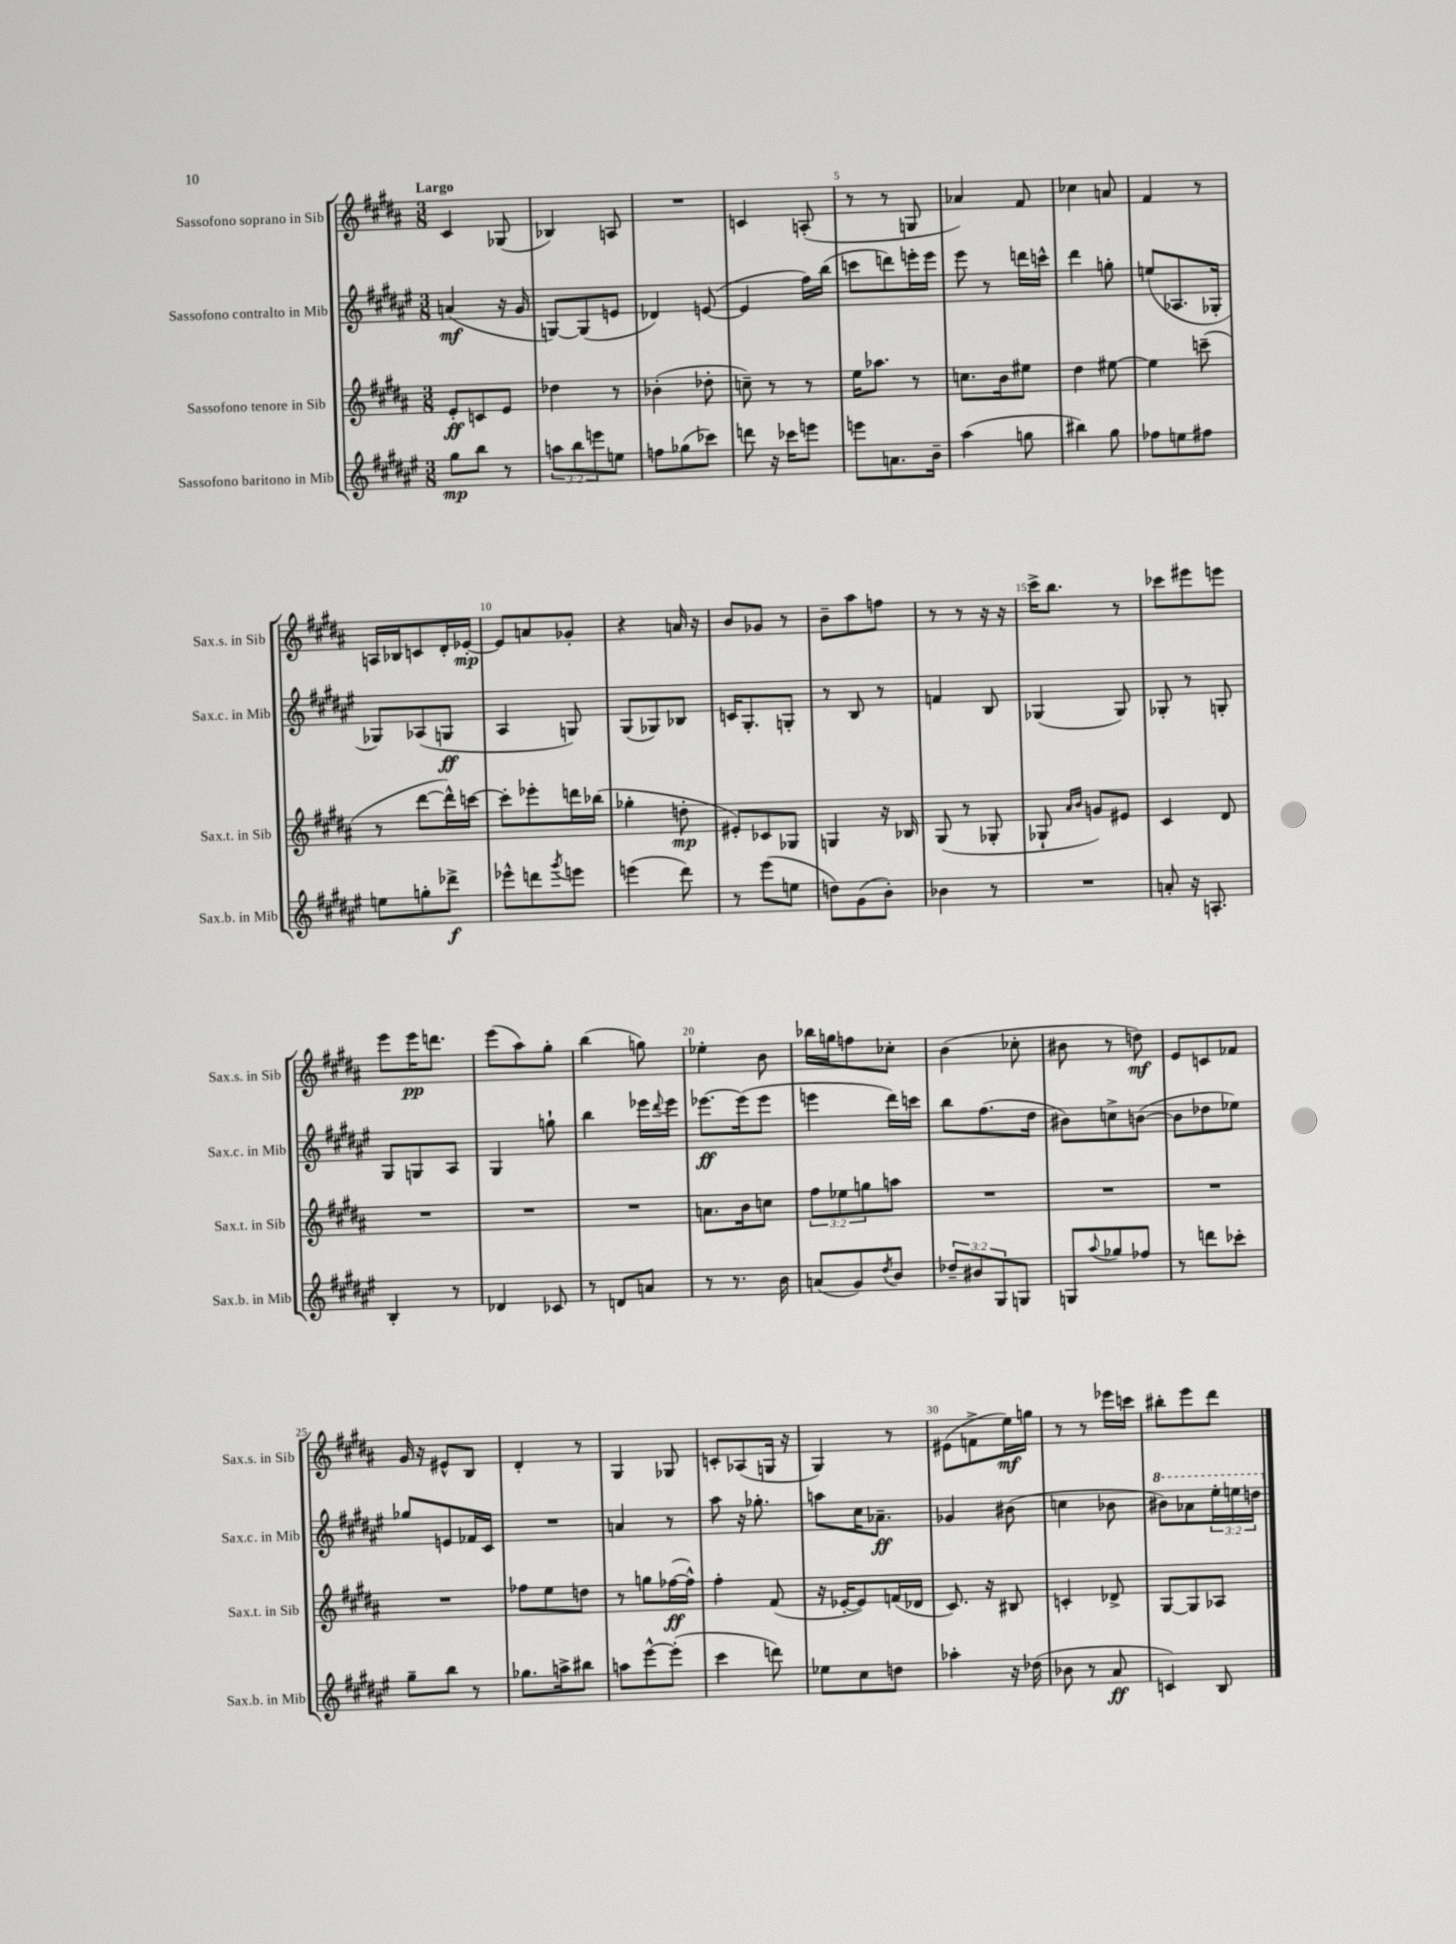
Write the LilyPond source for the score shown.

<<
\new StaffGroup <<
\new Staff = "s0" \with { instrumentName = "Sassofono soprano in Sib" shortInstrumentName = "Sax.s. in Sib" } {
    \clef treble \key b \major \numericTimeSignature \time 3/8 \tempo "Largo"
    cis'4 ges8( |
    bes4) a8 |
    R4. |
    c'4 a8-.( |
    r8 r8 g8 |
    aes'4) fis'8 |
    ces''4 a'8 |
    fis'4 r8 |
    a16 bes16 c'8 dis'16-. ees'16~-.\mp |
    ees'8 a'8 ges'8-. |
    r4 a'16 r16 |
    b'8 ges'8 r8 |
    b'8-- ais''8 f''8 |
    r8 r8 r16 r16 |
    cis'''16-> b''8. r8 |
    ces'''8 eis'''8 e'''8 |
    e'''8 e'''16\pp d'''8. |
    e'''8( ais''8) gis''8-. |
    b''4( g''8) |
    ees''4-. b'8 |
    bes''16 g''16 f''8 ces''8-. |
    b'4( ces''8-. |
    bis'8 r8 d''8\mf) |
    e'8 c'8 fes'8 |
    gis'16 r16 eis'8-^ b8 |
    dis'4-. r8 |
    gis4 ges8 |
    c'8-. aes8( g16 r16 |
    gis4) r8 |
    eis'8( f'8-> e''16\mf) g''16 |
    r8 r8 ees'''16 c'''16 |
    bis''8-. e'''8 dis'''8 \bar "|." |
}
\new Staff = "s1" \with { instrumentName = "Sassofono contralto in Mib" shortInstrumentName = "Sax.c. in Mib" } {
    \clef treble \key fis \major \numericTimeSignature \time 3/8 \override Staff.TupletNumber.text = #tuplet-number::calc-fraction-text
    a'4\mf( r16 gis'16 |
    g8~) g8( e'8 |
    des'4) e'8~( |
    e'4 fis''16) b''16( |
    c'''8 d'''8) e'''16-. e'''16 |
    eis'''8 r8 d'''16 c'''16-^ |
    dis'''4 g''8-. |
    e''8( aes8. ges16-. |
    ges8) aes8( g8\ff |
    ais4 g8) |
    gis8( ges8) bes8 |
    c'16 gis8.-. g8-. |
    r8 b8 r8 |
    f'4 b8 |
    ges4( ges8) |
    ges8-. r8 g8-. |
    gis8 g8 ais8 |
    gis4 g''8-! |
    b''4 ees'''16 \appoggiatura { dis'''8 } ees'''16 |
    ees'''8.~\ff ees'''16( ees'''8 |
    e'''4 dis'''16) c'''16 |
    b''8 fis''8.( dis''16 |
    bis'8) c''8-> b'8~( |
    b'8 des''8 ees''8) |
    ges''8 e'8 fes'16 cis'16 |
    R4. |
    a'4 r8 |
    ais''8 r16 ges''8.-. |
    a''8 cis''16 aes'8.--\ff |
    ges'4 bis'8( |
    c''4 bes'8 |
    \ottava #1 bis''8) aes''8 \tuplet 3/2 { eis'''16-. e'''16 d'''16 \ottava #0 } \bar "|." |
}
\new Staff = "s2" \with { instrumentName = "Sassofono tenore in Sib" shortInstrumentName = "Sax.t. in Sib" } {
    \clef treble \key b \major \numericTimeSignature \time 3/8 \override Staff.TupletNumber.text = #tuplet-number::calc-fraction-text
    e'8-.\ff c'8 e'8 |
    des''4 r8 |
    bes'4-.( des''8-. |
    c''8--) r8 r8 |
    e''16 aes''8. r8 |
    c''8. b'16 eis''8 |
    dis''4 eis''8~ |
    eis''4 c'''8--( |
    r8 dis'''8~ dis'''16-^) c'''16~ |
    c'''8-. ees'''8-. d'''16 bes''16( |
    ges''4-. d''8-.\mp |
    eis'8-.) ces'8 ges8 |
    g4 r16 bes16 |
    gis8( r8 ges8-. |
    ges8-! \grace { ais'16 b'16 } g'8) eis'8 |
    cis'4 dis'8 |
    R4. |
    R4. |
    R4. |
    a'8. b'16 c''8 |
    \tuplet 3/2 { fis''8 ees''8 g''8 } a''8 |
    R4. |
    R4. |
    R4. |
    R4. |
    fes''8 e''8 d''8 |
    r8 g''8 fes''16~\ff( fes''16-^) |
    fis''4-. fis'8( |
    r16 ees'16~-. ees'8) f'16( des'16 |
    cis'8.) r16 bis8 |
    c'4-. des'8-> |
    gis8~ gis8 aes8 \bar "|." |
}
\new Staff = "s3" \with { instrumentName = "Sassofono baritono in Mib" shortInstrumentName = "Sax.b. in Mib" } {
    \clef treble \key fis \major \numericTimeSignature \time 3/8 \override Staff.TupletNumber.text = #tuplet-number::calc-fraction-text
    gis''8\mp b''8 r8 |
    \tuplet 3/2 { a''8 b''8 e'''8 } e''8 |
    f''8 ges''8( ces'''8) |
    d'''8 r16 ces'''16 e'''8 |
    e'''8 a'8. b'16-- |
    ais''4( g''8 |
    bis''4) gis''8 |
    fes''8 e''8 fis''8 |
    e''8 g''8-. des'''8->\f |
    ees'''8-^ d'''8 \acciaccatura { gis'''8 } e'''8 |
    e'''4( dis'''8) |
    r8 eis'''8( e''8 |
    d''8) gis'8( b'8-.) |
    bes'4 r8 |
    R4. |
    a'8-. r16 a8.-. |
    b4-. r8 |
    des'4 ces'8 |
    r8 d'8 a'8 |
    r8 r8. b'16 |
    a'8( gis'8) \acciaccatura { dis''8 } b'8 |
    \tuplet 3/2 { des''8-- bis'8 gis8 } g8 |
    g8 \appoggiatura { ais''8 } ges''8 fes''8 |
    r8 d'''8 ces'''8-. |
    gis''8-- b''8 r8 |
    ges''8. a''16-> bis''8 |
    a''8 eis'''8~-^ eis'''8-.( |
    cis'''4 d'''8) |
    ees''8 cis''8 d''8 |
    aes''4-. r16 des''16( |
    bes'8 r8 ais'8\ff |
    c'4) b8 \bar "|." |
}
>>
>>
\layout { \context { \Score \override BarNumber.break-visibility = ##(#f #t #t) barNumberVisibility = #(every-nth-bar-number-visible 5) } }
